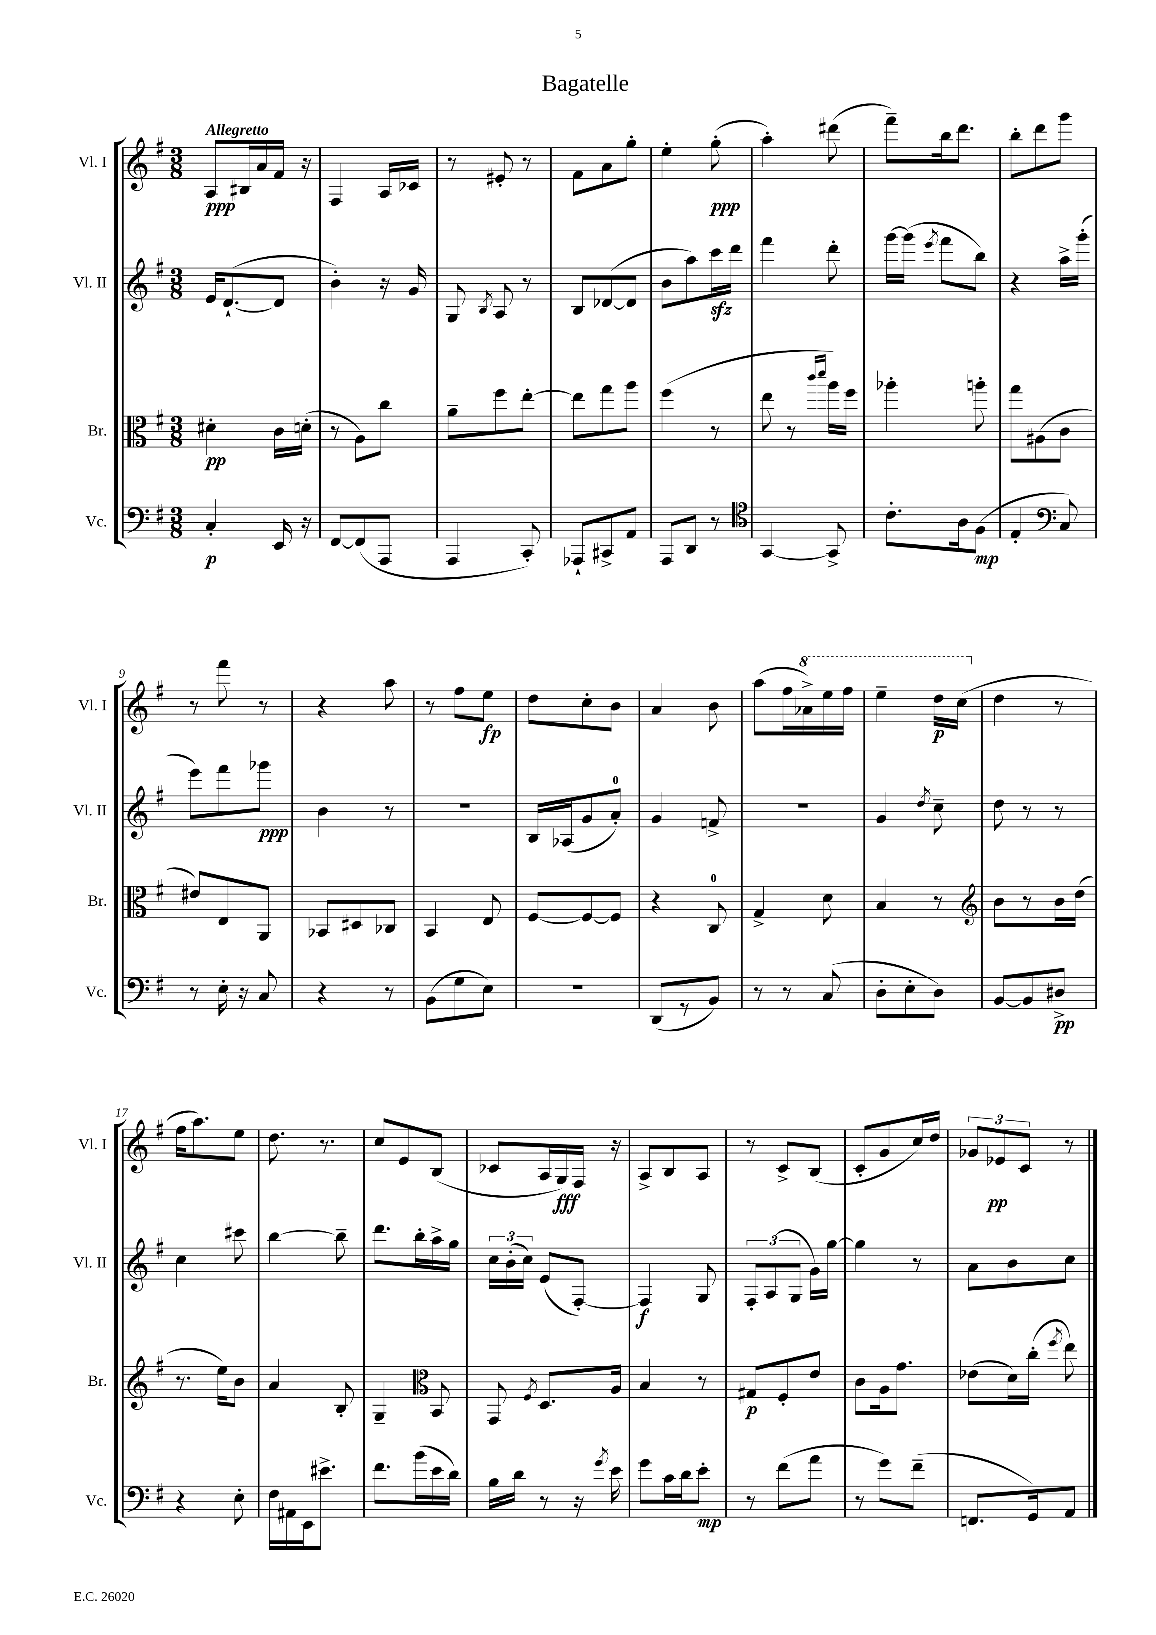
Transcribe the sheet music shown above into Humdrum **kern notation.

**kern	**dynam	**kern	**dynam	**kern	**dynam	**kern	**dynam
*part4	*part4	*part3	*part3	*part2	*part2	*part1	*part1
*staff4	*staff4	*staff3	*staff3	*staff2	*staff2	*staff1	*staff1
*I"Vc.	*	*I"Br.	*	*I"Vl. II	*	*I"Vl. I	*
*I'Vc.	*	*I'Br.	*	*I'Vl. II	*	*I'Vl. I	*
*clefF4	*	*clefC3	*	*clefG2	*	*clefG2	*
*k[f#]	*	*k[f#]	*	*k[f#]	*	*k[f#]	*
*M3/8	*	*M3/8	*	*M3/8	*	*M3/8	*
=1	=1	=1	=1	=1	=1	=1	=1
!	!	!	!	!	!	!LO:TX:a:B:t=Allegretto	!
4C'/	p	4d#X'\	pp	16e/KL	.	8A/L	ppp
.	.	.	.	([8.d`/	.	.	.
.	.	.	.	.	.	16B#X/L	.
.	.	.	.	.	.	16a/	.
16EE/	.	16c\LL	.	8d/J]	.	16f#/JJ	.
16r	.	(16dn'\JJ	.	.	.	16r	.
=2	=2	=2	=2	=2	=2	=2	=2
[8FF#/L	.	8r	.	4b'\)	.	4F#/	.
(8FF#/]	.	8A\L)	.	.	.	.	.
8AAA/J	.	8cc\J	.	16r	.	16A/LL	.
.	.	.	.	16g/	.	16c-X/JJ	.
=3	=3	=3	=3	=3	=3	=3	=3
4AAA/	.	8a~\L	.	8G/	.	8r	.
.	.	.	.	8qB/	.	.	.
.	.	8ff#\	.	8A/	.	8e#X'/	.
8CC'/)	.	[8ee'\J	.	8r	.	8r	.
=4	=4	=4	=4	=4	=4	=4	=4
8AAA-X`/L	.	8ee\L]	.	8B/L	.	8f#\L	.
8CC#X^/	.	8gg\	.	([8d-X/	.	8a\	.
8AA/J	.	8aa\J	.	8d-/J]	.	8gg'\J	.
=5	=5	=5	=5	=5	=5	=5	=5
8AAA/L	.	(4ff#\	.	8b\L	.	4ee'\	.
8DD/J	.	.	.	8aa\)	.	.	.
8r	.	8r	.	16ccczz\L	.	(8gg'\	ppp
.	.	.	.	16ddd\JJ	.	.	.
=6	=6	=6	=6	=6	=6	=6	=6
*clefC4	*	*	*	*	*	*	*
[4GG/	.	8ee\	.	4fff#\	.	4aa'\)	.
.	.	8r	.	.	.	.	.
.	.	16qqccc/LL	.	.	.	.	.
.	.	16qqddd/JJ	.	.	.	.	.
8GG^/]	.	16aa\LL)	.	8ddd'\	.	(8ddd#X\	.
.	.	16ff#\JJ	.	.	.	.	.
=7	=7	=7	=7	=7	=7	=7	=7
8.c'\L	.	4aa-X'\	.	[16ggg\LL	.	8fff#~\L)	.
.	.	.	.	(16ggg\JJ]	.	.	.
.	.	.	.	8qeee/	.	.	.
.	.	.	.	8fff#\L	.	16bb\k	.
16A\k	.	.	.	.	.	8.ddd\J	.
(8F#\J	mp	8aan'\	.	8bb\J)	.	.	.
=8	=8	=8	=8	=8	=8	=8	=8
4E'/	.	8gg\L	.	4r	.	8bb'\L	.
.	.	(8A#X\	.	.	.	8ddd\	.
*clefF4	*	*	*	*	*	*	*
8C/)	.	8c\J	.	16aa^\LL	.	8ggg\J	.
.	.	.	.	(16ggg'\JJ	.	.	.
!!LO:LB:g=z
=9	=9	=9	=9	=9	=9	=9	=9
8r	.	8e#X/L)	.	8eee\L)	.	8r	.
16E'\	.	8E/	.	8fff#\	.	8fff#\	.
16r	.	.	.	.	.	.	.
8C/	.	8AA/J	.	8ggg-X\J	ppp	8r	.
=10	=10	=10	=10	=10	=10	=10	=10
4r	.	8BB-X/L	.	4b\	.	4r	.
.	.	8D#X/	.	.	.	.	.
8r	.	8C-X/J	.	8r	.	8aa\	.
=11	=11	=11	=11	=11	=11	=11	=11
(8BB\L	.	4BB/	.	4.r	.	8r	.
8G\	.	.	.	.	.	8ff#\L	.
8E\J)	.	8E/	.	.	.	8ee\J	fp
=12	=12	=12	=12	=12	=12	=12	=12
4.r	.	[8F#/L	.	16B/LL	.	8dd\L	.
.	.	.	.	(16A-X/J	.	.	.
.	.	8F#/_	.	8g/	.	8cc'\	.
.	.	8F#/J]	.	8a'/J)	.	8b\J	.
=13	=13	=13	=13	=13	=13	=13	=13
(8DD/L	.	4r	.	4g/	.	4a/	.
8r	.	.	.	.	.	.	.
8BB/J)	.	8C/	.	8fn^/	.	8b\	.
=14	=14	=14	=14	=14	=14	=14	=14
8r	.	4G^/	.	4.r	.	(8aa\L	.
8r	.	.	.	.	.	16ff#\L	.
*	*	*	*	*	*	*8va	*
.	.	.	.	.	.	16aa-X^\)	.
(8C/	.	8d\	.	.	.	16eee\	.
.	.	.	.	.	.	16fff#\JJ	.
=15	=15	=15	=15	=15	=15	=15	=15
8D'\L	.	4B/	.	4g/	.	4eee~\	.
8E'\	.	.	.	.	.	.	.
.	.	.	.	8qdd/	.	.	.
8D\J)	.	8r	.	8cc~\	.	16ddd\LL	p
.	.	.	.	.	.	(16ccc\JJ	.
=16	=16	=16	=16	=16	=16	=16	=16
*	*	*clefG2	*	*	*	*	*
*	*	*	*	*	*	*X8va	*
[8BB/L	.	8b\L	.	8dd\	.	4dd\	.
8BB/]	.	8r	.	8r	.	.	.
8D#X^/J	pp	16b\L	.	8r	.	8r	.
.	.	(16dd\JJ	.	.	.	.	.
!!LO:LB:g=z
=17	=17	=17	=17	=17	=17	=17	=17
4r	.	8.r	.	4cc\	.	16ff#\KL	.
.	.	.	.	.	.	8.aa\)	.
.	.	16ee\KL)	.	.	.	.	.
8E'\	.	8b\J	.	8ccc#X\	.	8ee\J	.
=18	=18	=18	=18	=18	=18	=18	=18
16F#\LL	.	4a/	.	[4bb\	.	8.dd\	.
16AA#X\	.	.	.	.	.	.	.
16EE\J	.	.	.	.	.	.	.
8.e#X^\J	.	.	.	.	.	8.r	.
.	.	8B'/	.	8bb~\]	.	.	.
=19	=19	=19	=19	=19	=19	=19	=19
8.f#\L	.	4G~/	.	8.ddd\L	.	8cc/L	.
.	.	.	.	.	.	8e/	.
(16b\L	.	.	.	16bb'\L	.	.	.
*	*	*clefC3	*	*	*	*	*
16e\	.	8BB/	.	16aa^\	.	(8B/J	.
16d\JJ)	.	.	.	16gg\JJ	.	.	.
=20	=20	=20	=20	=20	=20	=20	=20
16B\LL	.	8GG/	.	24cc\LL	.	8c-X/L	.
.	.	.	.	(24b'\	.	.	.
16d\JJ	.	.	.	.	.	.	.
.	.	.	.	24cc\JJ)	.	.	.
.	.	8qF#/	.	.	.	.	.
8r	.	8.D/L	.	(8e/L	.	16A/L	.
.	.	.	.	.	.	16G/)	fff
16r	.	.	.	[8F#'/J)	.	16F#/JJ	.
8qg/	.	.	.	.	.	.	.
16e\	.	16A/Jk	.	.	.	16r	.
=21	=21	=21	=21	=21	=21	=21	=21
8g\L	.	4B/	.	4F#/]	f	8A^/L	.
16c\L	.	.	.	.	.	8B/	.
16d\J	.	.	.	.	.	.	.
8e'\J	mp	8r	.	8G/	.	8A/J	.
=22	=22	=22	=22	=22	=22	=22	=22
8r	.	8G#X/L	p	12F#'/L	.	8r	.
.	.	.	.	(12A/	.	.	.
(8f#\L	.	8F#'/	.	.	.	8c^/L	.
.	.	.	.	12G/J	.	.	.
8a\J	.	8e/J	.	16g\LL)	.	(8B/J	.
.	.	.	.	[16gg\JJ	.	.	.
=23	=23	=23	=23	=23	=23	=23	=23
8r	.	8c\L	.	4gg\]	.	8c'/L	.
8g\L)	.	16A\k	.	.	.	8g/	.
.	.	8.g\J	.	.	.	.	.
(8f#~\J	.	.	.	8r	.	16cc/L)	.
.	.	.	.	.	.	16dd/JJ	.
=24	=24	=24	=24	=24	=24	=24	=24
8.FFn/L	.	(8e-X\L	.	8a\L	.	12g-X/L	.
.	.	.	.	.	.	12e-X/	pp
.	.	16d\L)	.	8b\	.	.	.
.	.	.	.	.	.	12c/J	.
16GG/k)	.	(16cc'\JJ	.	.	.	.	.
.	.	8qff#/	.	.	.	.	.
8AA/J	.	8ee\)	.	8cc\J	.	8r	.
==	==	==	==	==	==	==	==
*-	*-	*-	*-	*-	*-	*-	*-
